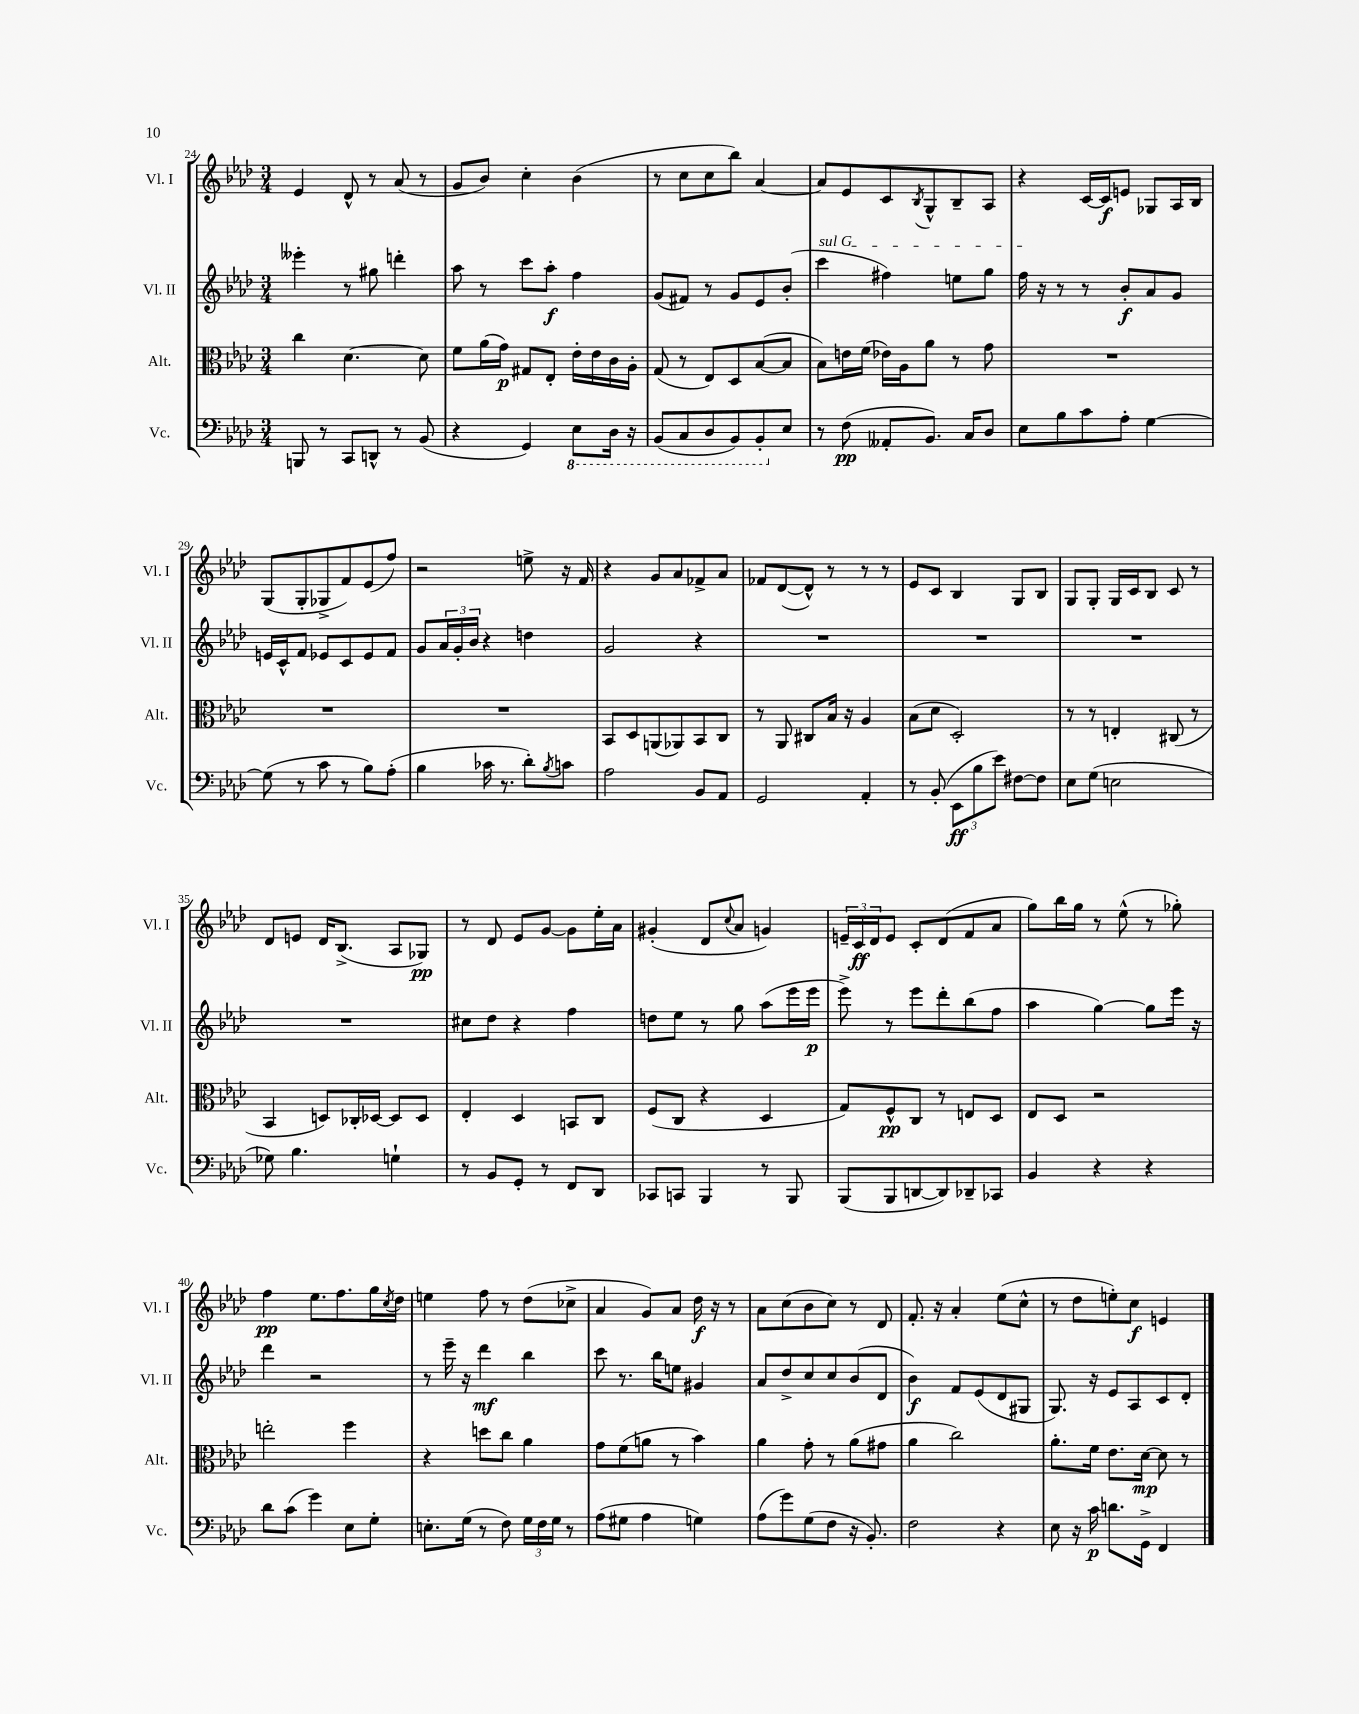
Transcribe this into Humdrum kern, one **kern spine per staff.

**kern	**dynam	**kern	**dynam	**kern	**dynam	**kern	**dynam
*part4	*part4	*part3	*part3	*part2	*part2	*part1	*part1
*staff4	*staff4	*staff3	*staff3	*staff2	*staff2	*staff1	*staff1
*I"Vc.	*	*I"Alt.	*	*I"Vl. II	*	*I"Vl. I	*
*I'Vc.	*	*I'Alt.	*	*I'Vl. II	*	*I'Vl. I	*
*clefF4	*	*clefC3	*	*clefG2	*	*clefG2	*
*k[b-e-a-d-]	*	*k[b-e-a-d-]	*	*k[b-e-a-d-]	*	*k[b-e-a-d-]	*
*M3/4	*	*M3/4	*	*M3/4	*	*M3/4	*
=24	=24	=24	=24	=24	=24	=24	=24
8BBBn/	.	4cc\	.	4eee--X'\	.	4e-/	.
8r	.	.	.	.	.	.	.
8CC/L	.	[4.d-\	.	8r	.	8d-^^/	.
8DDn^^/J	.	.	.	8gg#X\	.	8r	.
8r	.	.	.	4dddn'\	.	(8a-/	.
(8BB-/	.	8d-\]	.	.	.	8r	.
=25	=25	=25	=25	=25	=25	=25	=25
4r	.	8f\L	.	8aa-\	.	8g/L	.
.	.	(16a-\L	.	8r	.	8b-/J)	.
.	.	16g\JJ)	p	.	.	.	.
4GG/)	.	8G#X/L	.	8ccc\L	.	4cc'\	.
.	.	8E-'/J	.	8aa-'\J	f	.	.
*8ba	*	*	*	*	*	*	*
8EE-\L	.	16e-'\LL	.	4ff\	.	(4b-\	.
.	.	16e-\	.	.	.	.	.
16DD-\Jk	.	16c\	.	.	.	.	.
16r	.	16A-'\JJ	.	.	.	.	.
=26	=26	=26	=26	=26	=26	=26	=26
(8BBB-/L	.	(8G/	.	(8g/L	.	8r	.
8CC/	.	8r	.	8f#X/J)	.	8cc\L	.
8DD-/	.	8E-/L)	.	8r	.	8cc\	.
8BBB-/)	.	8D-/	.	8g/L	.	8bb-\J)	.
8BBB-'/	.	([8B-/	.	8e-/	.	[4a-/	.
*X8ba	*	*	*	*	*	*	*
8E-/J	.	8B-/J]	.	(8b-'/J	.	.	.
=27	=27	=27	=27	=27	=27	=27	=27
!	!	!	!	!LO:TX:a:i:t=sul G	!	!	!
8r	.	8B-\L)	.	4ccc\	.	8a-/L]	.
(8F\	pp	16en\L	.	.	.	8e-/	.
.	.	(16f\JJ	.	.	.	.	.
8AA--X'/L	.	16e-X\LL)	.	4ff#X\)	.	8c/	.
.	.	16A-\J	.	.	.	.	.
.	.	.	.	.	.	8qB-/	.
8.BB-/J)	.	8a-\J	.	.	.	8G^^/	.
.	.	8r	.	8een\L	.	8B-~/	.
16C/KL	.	.	.	.	.	.	.
8D-/J	.	8g\	.	8gg\J	.	8A-/J	.
=28	=28	=28	=28	=28	=28	=28	=28
8E-\L	.	2.r	.	16ff\	.	4r	.
.	.	.	.	16r	.	.	.
8B-\	.	.	.	8r	.	.	.
8c\	.	.	.	8r	.	[16c/LL	.
.	.	.	.	.	.	16c/J]	f
8A-'\J	.	.	.	8b-'/L	f	8en/J	.
[4G\	.	.	.	8a-/	.	8G-X/L	.
.	.	.	.	8g/J	.	16A-/L	.
.	.	.	.	.	.	16B-/JJ	.
!!LO:LB:g=z
=29	=29	=29	=29	=29	=29	=29	=29
(8G\]	.	2.r	.	16en/LL	.	(8G/L	.
.	.	.	.	16c^^/J	.	.	.
8r	.	.	.	8f/J	.	8G'/	.
8c\	.	.	.	8e-X/L	.	8G-X^/	.
8r	.	.	.	8c/	.	8f/)	.
8B-\L)	.	.	.	8e-/	.	(8e-/	.
(8A-'\J	.	.	.	8f/J	.	8ff/J)	.
=30	=30	=30	=30	=30	=30	=30	=30
4B-\	.	2.r	.	8g/L	.	2r	.
.	.	.	.	24a-/L	.	.	.
.	.	.	.	24g'/	.	.	.
.	.	.	.	24b-/JJ	.	.	.
16c-X\	.	.	.	4r	.	.	.
8.r	.	.	.	.	.	.	.
8d-'\L)	.	.	.	4ddn\	.	8een^\	.
8qB-/	.	.	.	.	.	.	.
8cn\J	.	.	.	.	.	16r	.
.	.	.	.	.	.	16f/	.
=31	=31	=31	=31	=31	=31	=31	=31
2A-\	.	8BB-/L	.	2g/	.	4r	.
.	.	8D-/	.	.	.	.	.
.	.	(8AAn/	.	.	.	8g/L	.
.	.	8AA-X/)	.	.	.	8a-/	.
8BB-/L	.	8BB-/	.	4r	.	8f-X^/	.
8AA-/J	.	8C/J	.	.	.	8a-/J	.
=32	=32	=32	=32	=32	=32	=32	=32
2GG/	.	8r	.	2.r	.	8f-X/L	.
.	.	8AA-/	.	.	.	([8d-/	.
.	.	8C#X/L	.	.	.	8d-^^/J])	.
.	.	16B-/Jk	.	.	.	8r	.
.	.	16r	.	.	.	.	.
4AA-'/	.	4A-/	.	.	.	8r	.
.	.	.	.	.	.	8r	.
=33	=33	=33	=33	=33	=33	=33	=33
8r	.	(8B-\L	.	2.r	.	8e-/L	.
(8BB-'/	.	8d-\J	.	.	.	8c/J	.
12EE-\L	ff	2D-'/)	.	.	.	4B-/	.
12B-\	.	.	.	.	.	.	.
12e-\J)	.	.	.	.	.	.	.
[8F#X\L	.	.	.	.	.	8G/L	.
8F#\J]	.	.	.	.	.	8B-/J	.
=34	=34	=34	=34	=34	=34	=34	=34
8E-\L	.	8r	.	2.r	.	8G/L	.
(8G\J	.	8r	.	.	.	8G'/J	.
2En\	.	4En'/	.	.	.	16G/LL	.
.	.	.	.	.	.	16c/J	.
.	.	.	.	.	.	8B-/J	.
.	.	(8C#X/	.	.	.	8c/	.
.	.	8r	.	.	.	8r	.
!!LO:LB:g=z
=35	=35	=35	=35	=35	=35	=35	=35
8G-X\)	.	4BB-/	.	2.r	.	8d-/L	.
4.B-\	.	.	.	.	.	8en/J	.
.	.	8Dn/L)	.	.	.	16d-/KL	.
.	.	.	.	.	.	(8.B-^/J	.
.	.	16C-X'/L	.	.	.	.	.
.	.	[16D-X/JJ	.	.	.	.	.
4Gn`\	.	8D-/L]	.	.	.	8A-/L	.
.	.	8D-/J	.	.	.	8G-X/J)	pp
=36	=36	=36	=36	=36	=36	=36	=36
8r	.	4E-'/	.	8cc#X\L	.	8r	.
8BB-/L	.	.	.	8dd-\J	.	8d-/	.
8GG'/J	.	4D-/	.	4r	.	8e-/L	.
8r	.	.	.	.	.	[8g/J	.
8FF/L	.	8BBn/L	.	4ff\	.	8g\L]	.
8DD-/J	.	8C/J	.	.	.	16ee-'\L	.
.	.	.	.	.	.	16a-\JJ	.
=37	=37	=37	=37	=37	=37	=37	=37
8CC-X/L	.	(8F/L	.	8ddn\L	.	(4g#X'/	.
8CCn/J	.	8C/J	.	8ee-\J	.	.	.
4BBB-/	.	4r	.	8r	.	8d-/L	.
.	.	.	.	.	.	8qqcc/	.
.	.	.	.	8gg\	.	8a-/J	.
8r	.	4D-/	.	(8aa-\L	.	4gn/)	.
8BBB-/	.	.	.	16eee-\L	.	.	.
.	.	.	.	16eee-\JJ	p	.	.
=38	=38	=38	=38	=38	=38	=38	=38
(8BBB-/L	.	8G/L)	.	8eee-^\)	.	24en~/LL	.
.	.	.	.	.	.	24c/	ff
.	.	.	.	.	.	24d-/J	.
8BBB-/	.	8F^^/	pp	8r	.	8e/J	.
[8DDn/	.	8C/J	.	8eee-\L	.	8c'/L	.
8DD/])	.	8r	.	8ddd-'\	.	(8d-/	.
8DD-X~/	.	8En/L	.	(8bb-\	.	8f/	.
8CC-X/J	.	8D-/J	.	8ff\J	.	8a-/J	.
=39	=39	=39	=39	=39	=39	=39	=39
4BB-/	.	8E-/L	.	4aa-\	.	8gg\L)	.
.	.	8D-/J	.	.	.	16bb-\L	.
.	.	.	.	.	.	16gg\JJ	.
4r	.	2r	.	[4gg\)	.	8r	.
.	.	.	.	.	.	(8ee-^^\	.
4r	.	.	.	8gg\L]	.	8r	.
.	.	.	.	16eee-\Jk	.	8gg-X'\)	.
.	.	.	.	16r	.	.	.
!!LO:LB:g=z
=40	=40	=40	=40	=40	=40	=40	=40
8d-\L	.	2een'\	.	4ddd-\	.	4ff\	pp
(8c\J	.	.	.	.	.	.	.
4g\)	.	.	.	2r	.	8.ee-\L	.
.	.	.	.	.	.	8.ff\	.
8E-\L	.	4ff\	.	.	.	.	.
8G'\J	.	.	.	.	.	16gg\L	.
.	.	.	.	.	.	8qcc/	.
.	.	.	.	.	.	16dd-\JJ	.
=41	=41	=41	=41	=41	=41	=41	=41
8.En'\L	.	4r	.	8r	.	4een\	.
.	.	.	.	16eee-~\	.	.	.
(16G\Jk	.	.	.	16r	.	.	.
8r	.	8ddn\L	.	4ddd-\	mf	8ff\	.
8F\)	.	8cc\J	.	.	.	8r	.
24G\LL	.	4a-\	.	4bb-\	.	(8dd-\L	.
24F\	.	.	.	.	.	.	.
24G\JJ	.	.	.	.	.	.	.
8r	.	.	.	.	.	8cc-X^\J	.
=42	=42	=42	=42	=42	=42	=42	=42
(8A-\L	.	8g\L	.	8ccc\	.	4a-/	.
8G#X\J	.	(8f\	.	8.r	.	.	.
4A-\	.	8an\J	.	.	.	8g/L)	.
.	.	.	.	16bb-\KL	.	.	.
.	.	8r	.	8een\J	.	8a-/J	.
4Gn\)	.	4b-\)	.	4g#X/	.	16dd-\	f
.	.	.	.	.	.	16r	.
.	.	.	.	.	.	8r	.
=43	=43	=43	=43	=43	=43	=43	=43
(8A-\L	.	4a-\	.	8a-/L	.	8a-\L	.
8g\)	.	.	.	8dd-^/	.	(8cc\	.
(8G\	.	8g'\	.	8cc/	.	8b-\	.
8F\J	.	8r	.	8cc/	.	8cc\J)	.
16r	.	(8a-\L	.	(8b-/	.	8r	.
8.BB-'/)	.	.	.	.	.	.	.
.	.	8g#X\J	.	8d-/J	.	8d-/	.
=44	=44	=44	=44	=44	=44	=44	=44
2F\	.	4a-\	.	4b-\)	f	8.f'/	.
.	.	.	.	.	.	16r	.
.	.	2cc\)	.	8f/L	.	4a-'/	.
.	.	.	.	(8e-/	.	.	.
4r	.	.	.	8d-/	.	(8ee-\L	.
.	.	.	.	8G#X/J	.	8cc^^\J	.
=45	=45	=45	=45	=45	=45	=45	=45
8E-\	.	8.a-'\L	.	8.G/)	.	8r	.
16r	.	.	.	.	.	8dd-\L	.
16c\	p	16f\Jk	.	16r	.	.	.
8.dn\L	.	8.e-\L	.	8e-/L	.	8een'\)	.
.	.	.	.	8A-/	.	8cc\J	f
16GG^\Jk	.	[16d-\Jk	mp	.	.	.	.
4FF/	.	8d-\]	.	8c/	.	4en/	.
.	.	8r	.	8d-'/J	.	.	.
==	==	==	==	==	==	==	==
*-	*-	*-	*-	*-	*-	*-	*-
